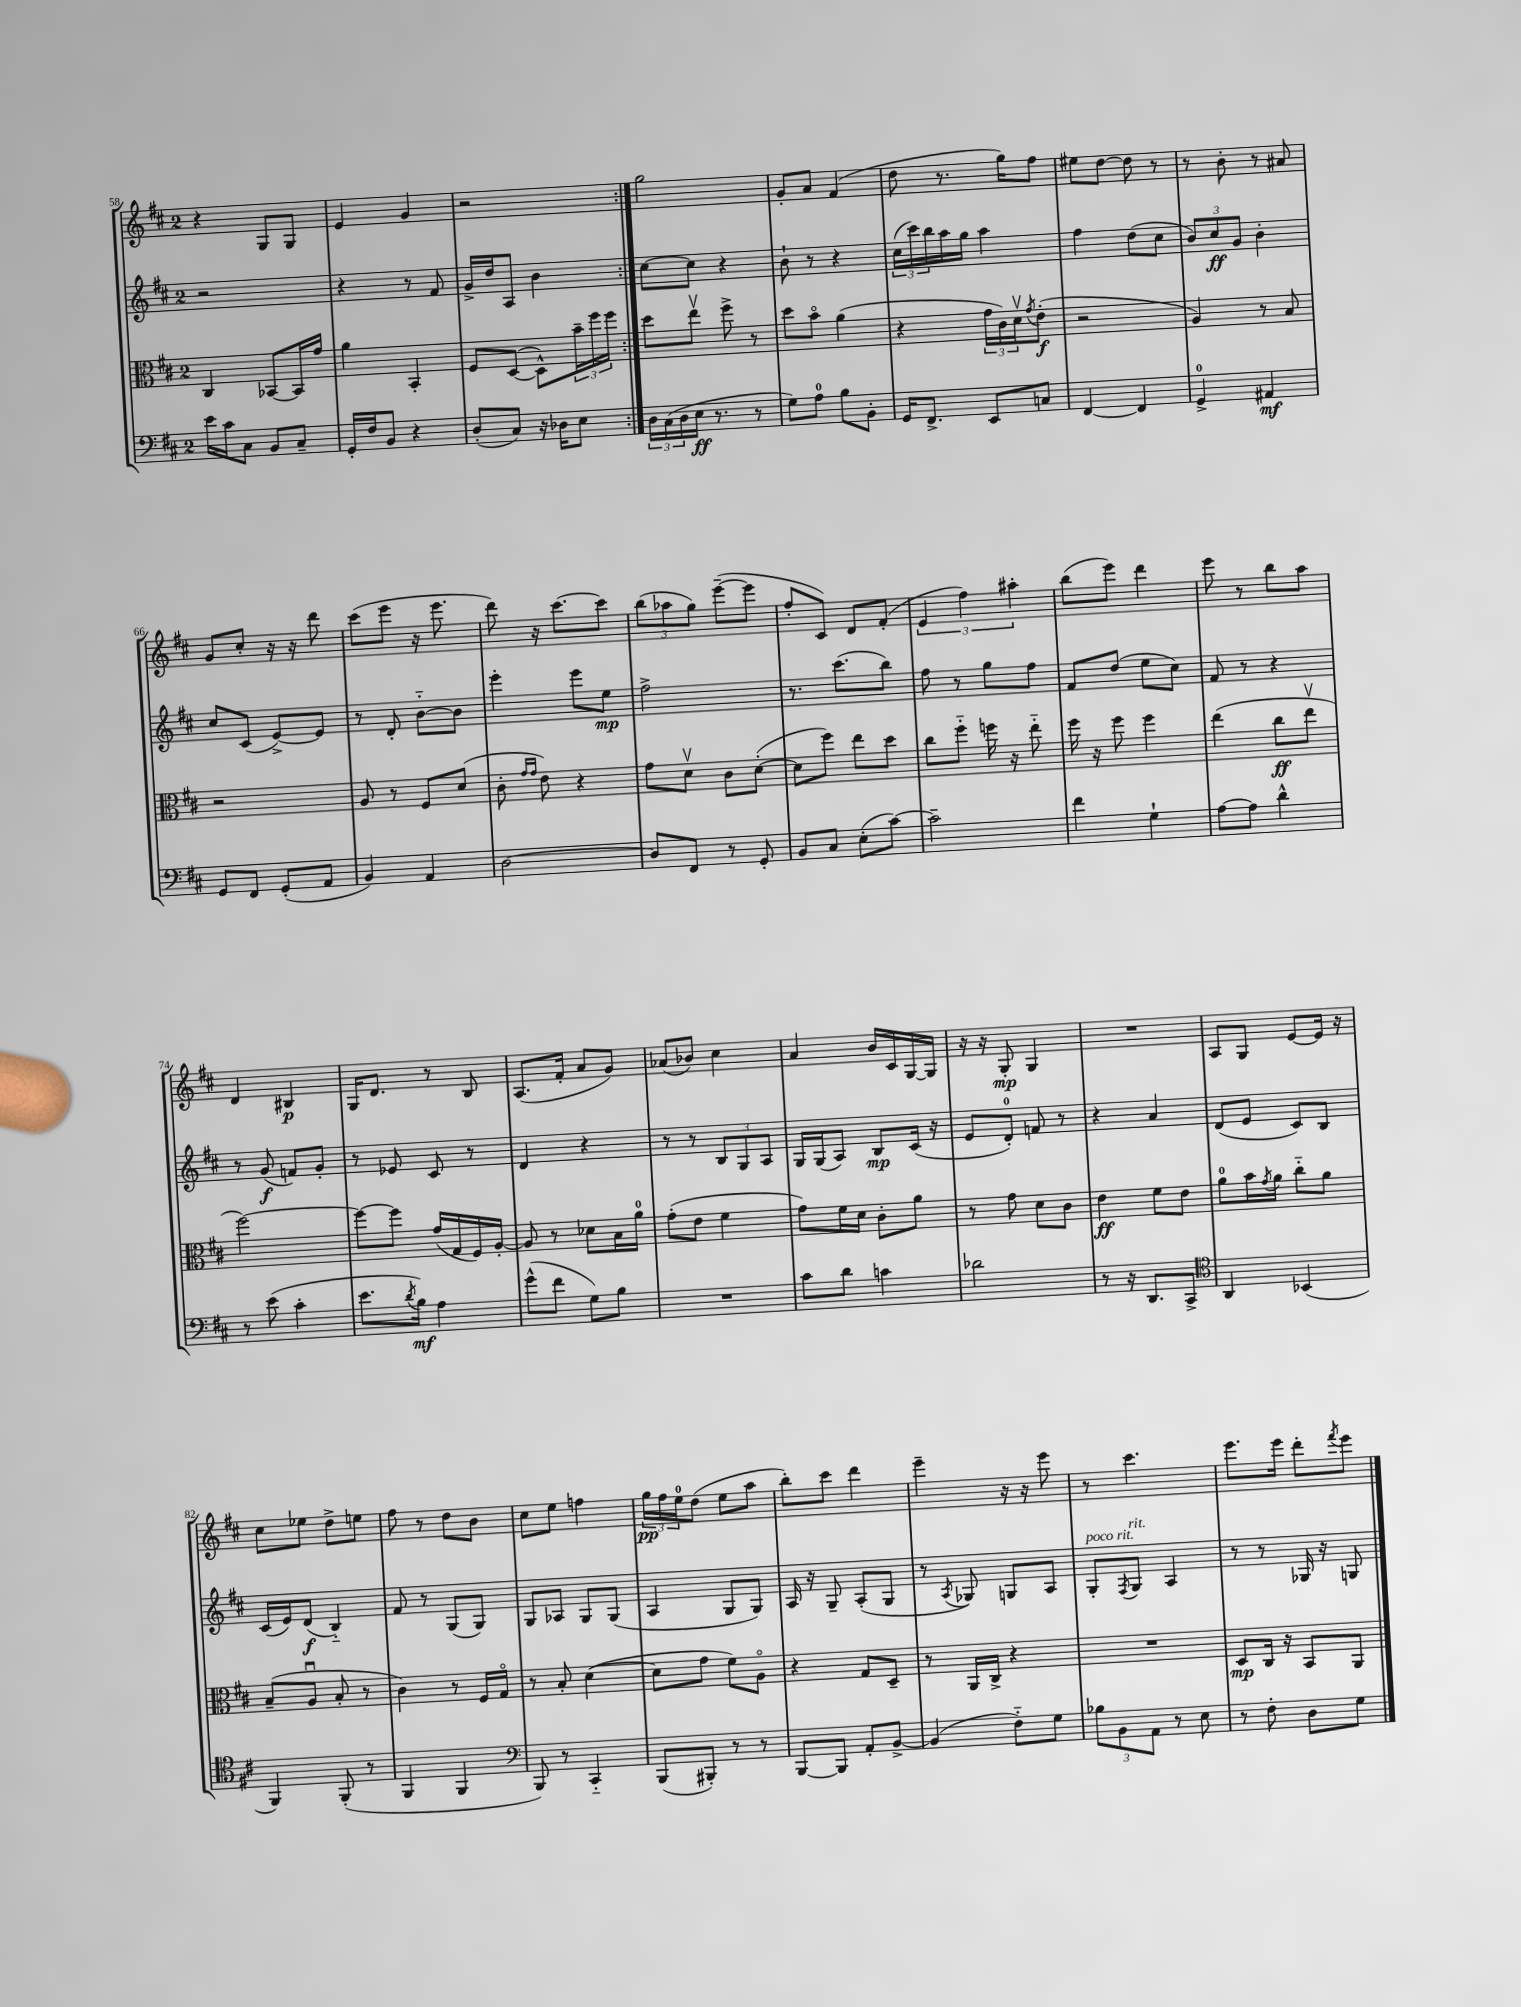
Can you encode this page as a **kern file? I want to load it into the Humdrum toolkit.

**kern	**kern	**kern	**kern
*staff4	*staff3	*staff2	*staff1
*clefF4	*clefC3	*clefG2	*clefG2
*k[f#c#]	*k[f#c#]	*k[f#c#]	*k[f#c#]
*M2/4	*M2/4	*M2/4	*M2/4
16e\LL	4C#/	2r	4r
16c#\J	.	.	.
8C#\J	.	.	.
8BB/L	[8BB-/L	.	8G/L
8C#~/J	16BB-/]L	.	8G/J
.	16g/JJ	.	.
=	=	=	=
16GG'/LL	4a\	4r	4e/
16F#/J	.	.	.
8BB/J	.	.	.
4r	4BB'/	8r	4g/
.	.	8f#/	.
=	=	=	=
(8D'/L	8F#/L	16g^/LL	2r
.	.	16dd/J	.
8C#/J)	([8D/J	8A/J	.
16r	8D^^\]L)	4b\	.
16D-\LK	.	.	.
8E\J	24b~\L	.	.
.	24ff#\	.	.
.	24ff#\JJ	.	.
=:|!	=:|!	=:|!	=:|!
24D\LL	8dd\L	[8cc#\L	2gg\
(24C#\	.	.	.
24D\	.	.	.
16E\JJ	8eev\J	8cc#\]J	.
8.r	.	.	.
.	8ff#^\	4r	.
8r	8r	.	.
=	=	=	=
8G\L)	8dd\L	8b`\	8g'/L
8A\J	8bo\J	8r	8a/J
8B\L	(4a\	4r	(4f#/
8BB'\J	.	.	.
=	=	=	=
16GG/LK	4r	(24cc#\LL	8dd\
.	.	24ccc#\)	.
8.FF#^/J	.	.	.
.	.	24bb\	.
.	.	16aa\	8.r
.	.	16gg\JJ	.
8EE/L	24g\LL	4aa\	.
.	24c#\)	.	.
.	.	.	16gg\LK)
.	24dv\J	.	.
.	8qg/	.	.
8C/J	(8e'\J	.	8ff#\J
=	=	=	=
[4FF#/	2r	4ff#\	8ee#\L
.	.	.	[8dd\J
4FF#/]	.	(8dd\L	8dd\]
.	.	8cc#\J	8r
=	=	=	=
4GG^/	4A/)	12b/L)	8r
.	.	12cc#/	.
.	.	.	8b'\
.	.	12g/J	.
4AA#/	8r	4b'\	8r
.	8B/	.	8a#/
=	=	=	=
8GG/L	2r	8cc#/L	8g/L
8FF#/J	.	(8c#/J	8cc#'/J
(8GG'/L	.	[8e^/L)	16r
.	.	.	16r
8AA/J	.	8e/]J	8ddd\
=	=	=	=
4BB/)	8A/	8r	(8ccc#\L
.	8r	8d'/	8eee\J
4AA/	8F#/L	[8b'~\L	16r
.	.	.	8.eee\
.	(8d/J	8b\]J	.
=	=	=	=
[2D\	8c#'\	4eee'\	8ddd\)
.	16qqg/LL	.	.
.	16qqg/JJ	.	.
.	8e\)	.	16r
.	.	.	[8.ccc#\L
.	4r	8eee\L	.
.	.	8ee\J	8ccc#\]J
=	=	=	=
8D/]L	8g\L	2ff#^\	(12bb\L
.	.	.	12aa-\
8FF#/J	8dv\J	.	.
.	.	.	12gg\J)
8r	8c#\L	.	([8eee~\L
8GG'/	([8d'\J	.	8eee\]J
=	=	=	=
8BB/L	8d\]L	8.r	8ff#'/L
8C#/J	8ff#\J)	.	8c#/J)
.	.	(8.ccc#\L	.
(8E'\L	8ee\L	.	8d/L
[8c#\J)	8dd\J	8bb\J)	(8f#'/J
=	=	=	=
2c#~\]	8cc#\L	8ff#\	6e/
.	8ff#'~\J	8r	.
.	.	.	6ff#\)
.	16ff\	8gg\L	.
.	16r	.	.
.	.	.	6aa#'\
.	8ee'~\	8ff#\J	.
=	=	=	=
4f#\	16ff#\	8f#/L	(8bb\L
.	16r	.	.
.	8ff#\	(8dd/J	8eee\J)
4G`\	4ff#\	8ee\L	4ddd\
.	.	8cc#\J)	.
=	=	=	=
[8A\L	(4ee\	8f#/	8eee\
8A\]J	.	8r	8r
4d^^\	8cc#\L	4r	8bb\L
.	8eev\J	.	8aa\J
=	=	=	=
8r	[2ff#\)	8r	4d/
(8e\	.	(8g/	.
4c#'\	.	8f/L)	4B#/
.	.	8g'/J	.
=	=	=	=
8.e\L	8ff#\_L	8r	16G/LK
.	.	.	8.d/J
.	8ff#\]J	8e-/	.
8qd/	.	.	.
16B\Jk)	.	.	.
4A\	(16g/LL	8c#/	8r
.	16G/	.	.
.	16F#/)	8r	8B/
.	[16A'/JJ	.	.
=	=	=	=
(8g^^\L	8A/]	4d/	(8.A/L
8f#\J	8r	.	.
.	.	.	16f#'/Jk
8G\L)	8d-\L	4r	8a/L
8B\J	16B\L	.	8g/J)
.	16a\JJ	.	.
=	=	=	=
2r	(8g'\L	8r	(8a-/L
.	8e\J	8r	8b-/J)
.	4f#\	12B/L	4cc#\
.	.	12G/	.
.	.	12A/J	.
=	=	=	=
8c#\L	8g\L)	16G/LL	4a/
.	.	(16G/J	.
8d\J	16f#\L	8A/J)	.
.	16d\JJ	.	.
4c\	8c#'\L	8B/L	16b/LL
.	.	.	16c#/
.	8a\J	(16c#/Jk	[16G/
.	.	16r	16G/]JJ
=	=	=	=
2d-\	8r	8e/L	16r
.	.	.	16r
.	8g\	8d'/J)	8G'/
.	8d\L	8f/	4G/
.	8c#\J	8r	.
=	=	=	=
8r	4e\	4r	2r
16r	.	.	.
8.DD/L	.	.	.
.	8f#\L	4a/	.
8CC#^/J	8e\J	.	.
=	=	=	=
*clefC4	*	*	*
4AA/	8a\L	(8d/L	8A/L
.	16b\L	8e/J	8G/J
.	8qg/	.	.
.	16a\JJ	.	.
(4BB-/	8cc#'~\L	8c#/L)	[8e/L
.	8a\J	8B/J	16e/]Jk
.	.	.	16r
=	=	=	=
4FF#/)	(8B~/L	(16c#/LL	8cc#\L
.	.	16e/J)	.
.	8Au/J	(8d/J	8ee-\J
(8FF#'/	8B'/	4B'~/)	8dd^\L
8r	8r	.	8ee\J
=	=	=	=
4FF#/	4c#\)	8f#/	8ff#\
.	.	8r	8r
4FF#/	8r	(8G/L	8dd\L
.	16F#/LL	8G/J)	8b\J
.	16Go/JJ	.	.
=	=	=	=
*clefF4	*	*	*
8BBB/)	8r	8G/L	8cc#\L
8r	8B'/	8A-/J	8ee\J
4CC#'~/	([4d\	8G/L	4ff\
.	.	(8G/J	.
=	=	=	=
(8BBB/L	8d\]L	4A/	24gg\LL
.	.	.	24ff#\
.	.	.	24ee\J
8BBB#'/J)	8g\J	.	(8dd\J
8r	8f#\L)	8G/L	8ee\L
8r	8Ao\J	8G/J)	8aa\J
=	=	=	=
[8BBB/L	4r	16A/	8bb'\L)
.	.	16r	.
8BBB/]J	.	8G~/	8ccc#\J
8AA'/L	8G/L	(8A'/L	4ddd\
[8BB^/J	8D~/J	8G/J	.
=	=	=	=
(4BB/]	8r	8r	4eee~\
.	.	8qA/	.
.	16AA/LL	8G-/)	.
.	16C#^/JJ	.	.
8F#'~\L)	4r	8G/L	16r
.	.	.	16r
8G\J	.	8A/J	8eee\
=	=	=	=
12B-\L	2r	8G'/L	8r
12BB\	.	.	.
.	.	8qF#/	.
.	.	8G/J	4.ccc#\
12AA\J	.	.	.
8r	.	4A/	.
8E\	.	.	.
=	=	=	=
8r	8D/L	8r	8.eee\L
8F#'\	16C#/Jk	8r	.
.	16r	.	16eee\Jk
8D\L	8BB/L	16G-/	8ddd'\L
.	.	16r	.
.	.	.	8qfff#/
8G\J	8AA/J	8G/	8eee\J
==	==	==	==
*-	*-	*-	*-
